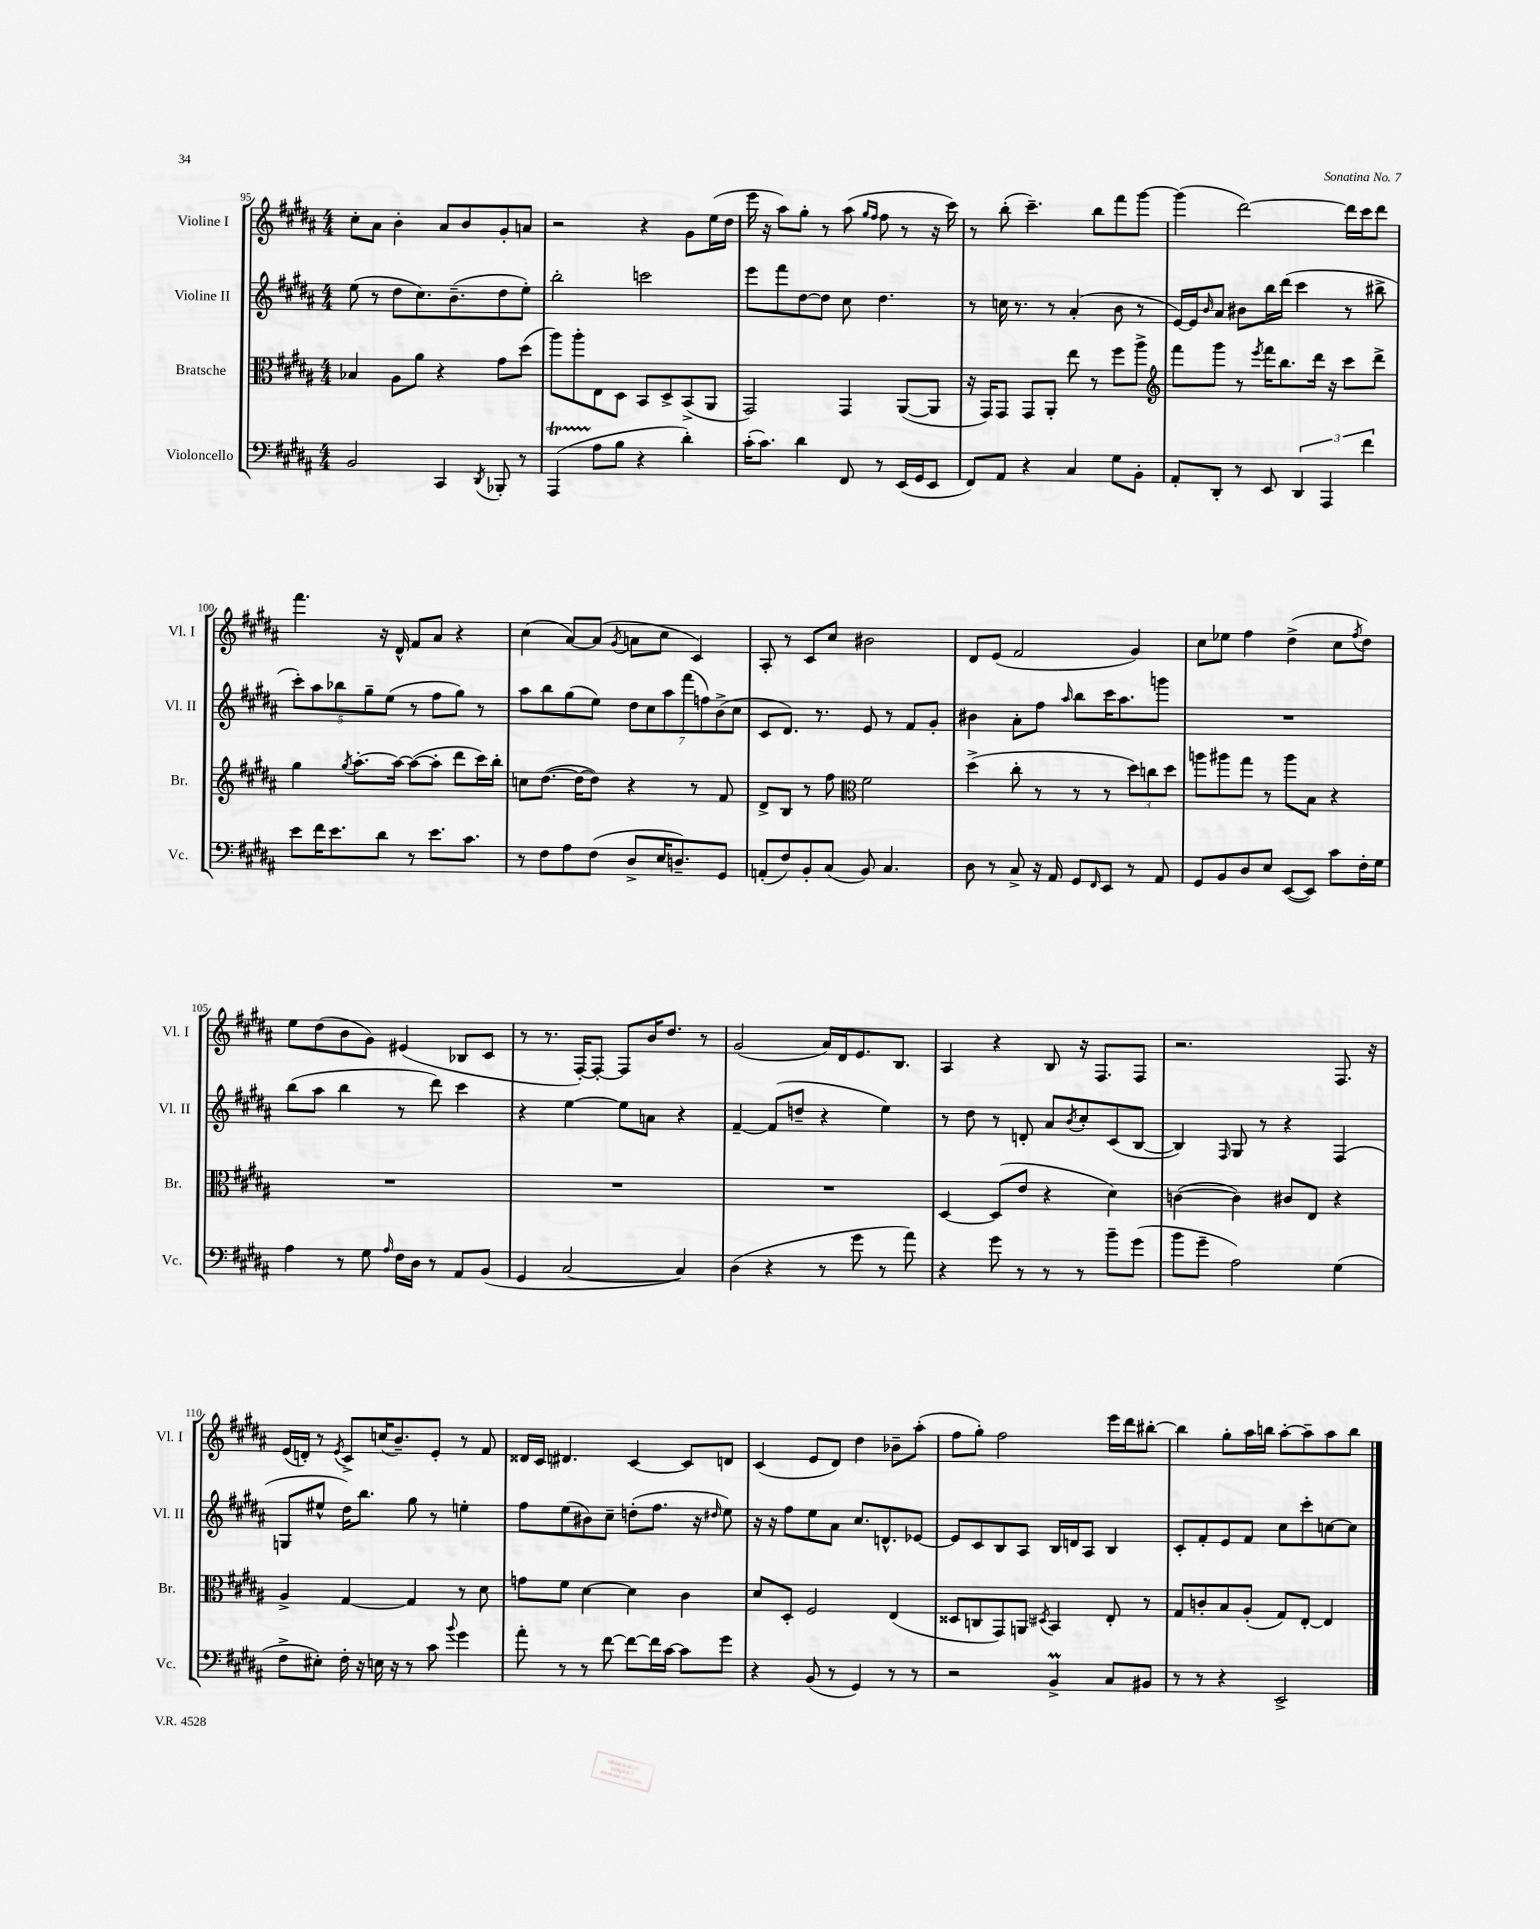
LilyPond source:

<<
\new StaffGroup <<
\new Staff = "s0" \with { instrumentName = "Violine I" shortInstrumentName = "Vl. I" } {
    \clef treble \key b \major \numericTimeSignature \time 4/4
    cis''8-. ais'8 b'4-. ais'8 b'8 gis'8-. a'8 |
    r2 r4 gis'8 e''16( dis''16 |
    e'''16 r16 ais''8) gis''8-. r8 ais''8( \grace { gis''16 fis''16 } fis''8 r8 r16 cis'''16) |
    r8 b''8-.( cis'''4.--) b''8 fis'''8 gis'''8~ |
    gis'''4( dis'''2~) dis'''16 cis'''16 dis'''8 |
    fis'''4. r16 dis'16-^ fis'8 ais'8 r4 |
    cis''4( ais'8~) ais'8( \acciaccatura { gis'8 } a'8 cis''8 cis'4) |
    ais8-. r8 cis'8 cis''8 bis'2 |
    dis'8 e'8( fis'2 gis'4) |
    cis''8 ees''8 fis''4 dis''4->( cis''8 \acciaccatura { fis''8 } dis''8) |
    e''8 dis''8( b'8 gis'8) eis'4( bes8 cis'8 |
    r8 r8. fis16~-.) fis8~-. fis8 b'16 dis''8. r8 |
    gis'2( ais'16) dis'16 e'8. b8. |
    ais4 r4 b8 r16 fis8. fis8 |
    r2. fis8. r16 |
    e'16( d'16-.) r8 \acciaccatura { e'8 } cis'8-> c''16( b'8.--) e'8-. r8 fis'8 |
    disis'16 cis'16 dis'4. cis'4~ cis'8 d'8 |
    cis'4( e'8 dis'8) dis''4 bes'8-- ais''8-.( |
    fis''8 gis''8-.) fis''2 e'''16 dis'''16 bis''8~-. |
    bis''4 gis''8-. ais''16 b''16 ais''8~-. ais''8-- ais''8 b''8 \bar "|." |
}
\new Staff = "s1" \with { instrumentName = "Violine II" shortInstrumentName = "Vl. II" } {
    \clef treble \key b \major \numericTimeSignature \time 4/4
    e''8( r8 dis''8 cis''8.) b'8.--( dis''8 e''8-.) |
    b''2-. c'''2 |
    e'''8 fis'''8 dis''8~ dis''8 cis''8 dis''4. |
    r8 c''16 r8. r8 ais'4-.( b'8 r8 |
    e'16~) e'16 \grace { b'16 } ais'8 bis'8 b''16 dis'''16( cis'''4 r8 bis''8-> |
    \tuplet 5/4 { cis'''8-.) ais''8 bes''8 gis''8-- e''8( } r8 fis''8 gis''8) r8 |
    ais''8 b''8 gis''8( e''8) \tuplet 7/4 { dis''8 cis''8 ais''8 fis'''8( f''8) b'8->( cis''8 } |
    cis'8 dis'8.) r8. e'8 r8 fis'8 gis'8-. |
    bis'4 ais'8-. fis''8 \grace { ais''16 } b''8 cis'''16 ais''8. g'''8 |
    R1 |
    b''8( ais''8 b''4 r8 dis'''8) cis'''4 |
    r4 e''4~ e''8 a'8 r4 |
    fis'4~-- fis'8( d''8-- r4 e''4) |
    r8 dis''8 r8 d'8-. ais'8 \acciaccatura { b'8 } cis''8-. cis'8( b8~ |
    b4) \grace { fis16 } gis8 r8 r4 fis4( |
    g8 eis''8-^ dis''16) b''8. gis''8 r8 e''4-. |
    fis''8 e''8( bis'8) cis''8-- d''8-.( fis''8. r16 \grace { dis''16 } e''8) |
    r16 r16 fis''8 e''8 ais'8 cis''8. d'8.-^ ees'8~ |
    ees'8 cis'8 b8 ais8 b16 d'16 ais8 b4 |
    cis'8-. fis'8-. e'8 fis'8 cis''8 cis'''8-. c''8~ c''8 \bar "|." |
}
\new Staff = "s2" \with { instrumentName = "Bratsche" shortInstrumentName = "Br." } {
    \clef alto \key b \major \numericTimeSignature \time 4/4
    bes4 ais8 ais'8 r4 gis'8 dis''8( |
    ais''8) ais''8-. e8 dis8 b,8 dis8-> b,8->( ais,8 |
    gis,2) gis,4 ais,8~( ais,8 |
    r16 gis,16) gis,8 gis,8 ais,8-. e''8 r8 fis''8 ais''8-> |
    \clef treble fis'''8 gis'''8 r8 \acciaccatura { e'''8 } fis'''16 b''8. dis'''16 r16 cis'''8 dis'''8-> |
    gis''4 \acciaccatura { gis''8 } ais''8.~-. ais''16~ ais''8~( ais''8-. dis'''8 cis'''16) b''16-. |
    c''8 dis''8.~( dis''16~ dis''8) r4 r8 fis'8 |
    dis'8-> b8 r8 fis''8 \clef alto fis'2 |
    dis''4->( cis''8-. r8 r8 r8 \tuplet 3/2 { dis''8) c''8 dis''8 } |
    a''8 ais''8 gis''8 r8 ais''8 b8 r4 |
    R1 |
    R1 |
    R1 |
    dis4~ dis8( e'8 r4 dis'4) |
    c'4~( c'4) cis'8 e8 r4 |
    ais4-> gis4~ gis4 r8 dis'8 |
    g'8 fis'8 dis'4~ dis'4 cis'4 |
    dis'8 dis8-. fis2 e4( |
    disis8 c8 gis,8) a,8 \acciaccatura { dis8 } b,4 e8-. r8 |
    gis8 c'8-. b8 ais8-.( gis8) e8~-. e4 \bar "|." |
}
\new Staff = "s3" \with { instrumentName = "Violoncello" shortInstrumentName = "Vc." } {
    \clef bass \key b \major \numericTimeSignature \time 4/4
    b,2 cis,4 \acciaccatura { dis,8 } bes,,8-. r8 |
    ais,,4\startTrillSpan( ais8\stopTrillSpan b8 r4 dis'4-.) |
    cis'16-.( cis'8.) dis'4 fis,8 r8 e,16( gis,16 e,8 |
    fis,8) ais,8 r4 cis4 gis8 b,8-. |
    ais,8-. dis,8-. r8 e,8 \tuplet 3/2 { dis,4 ais,,4 fis'4 } |
    e'8 fis'16 e'8. dis'8 r8 e'8. cis'8. |
    r8 fis8 ais8 fis8( dis8-> e16 d8.--) gis,8 |
    a,8-.( fis8) b,8-. cis8( b,8) cis4. |
    dis8 r8 cis8-> r16 ais,16 gis,8 \grace { fis,16 } e,8 r8 ais,8 |
    gis,8 b,8 dis8 e8 e,8~( e,8) cis'8 fis16-. gis16 |
    ais4 r8 gis8 \grace { ais16 } fis16 dis16 r8 ais,8 b,8( |
    gis,4 cis2~ cis4) |
    dis4( r4 r8 gis'8 r8 ais'8) |
    r4 gis'8 r8 r8 r8 b'8-- gis'8( |
    b'8 gis'8-- ais2) gis4( |
    fis8-> eis8-.) fis16-. r16 e16 r16 r8 cis'8 \appoggiatura { b'8 } gis'4 |
    ais'8-. r8 r8 fis'8~ fis'8~ fis'16 cis'16~ cis'8 gis'8 |
    r4 b,8( r8 gis,4) r8 r8 |
    r2 b,4->\prall cis8 bis,8 |
    r8 r8 r4 e,2-> \bar "|." |
}
>>
>>
\layout { \context { \Score currentBarNumber = #95 } }
